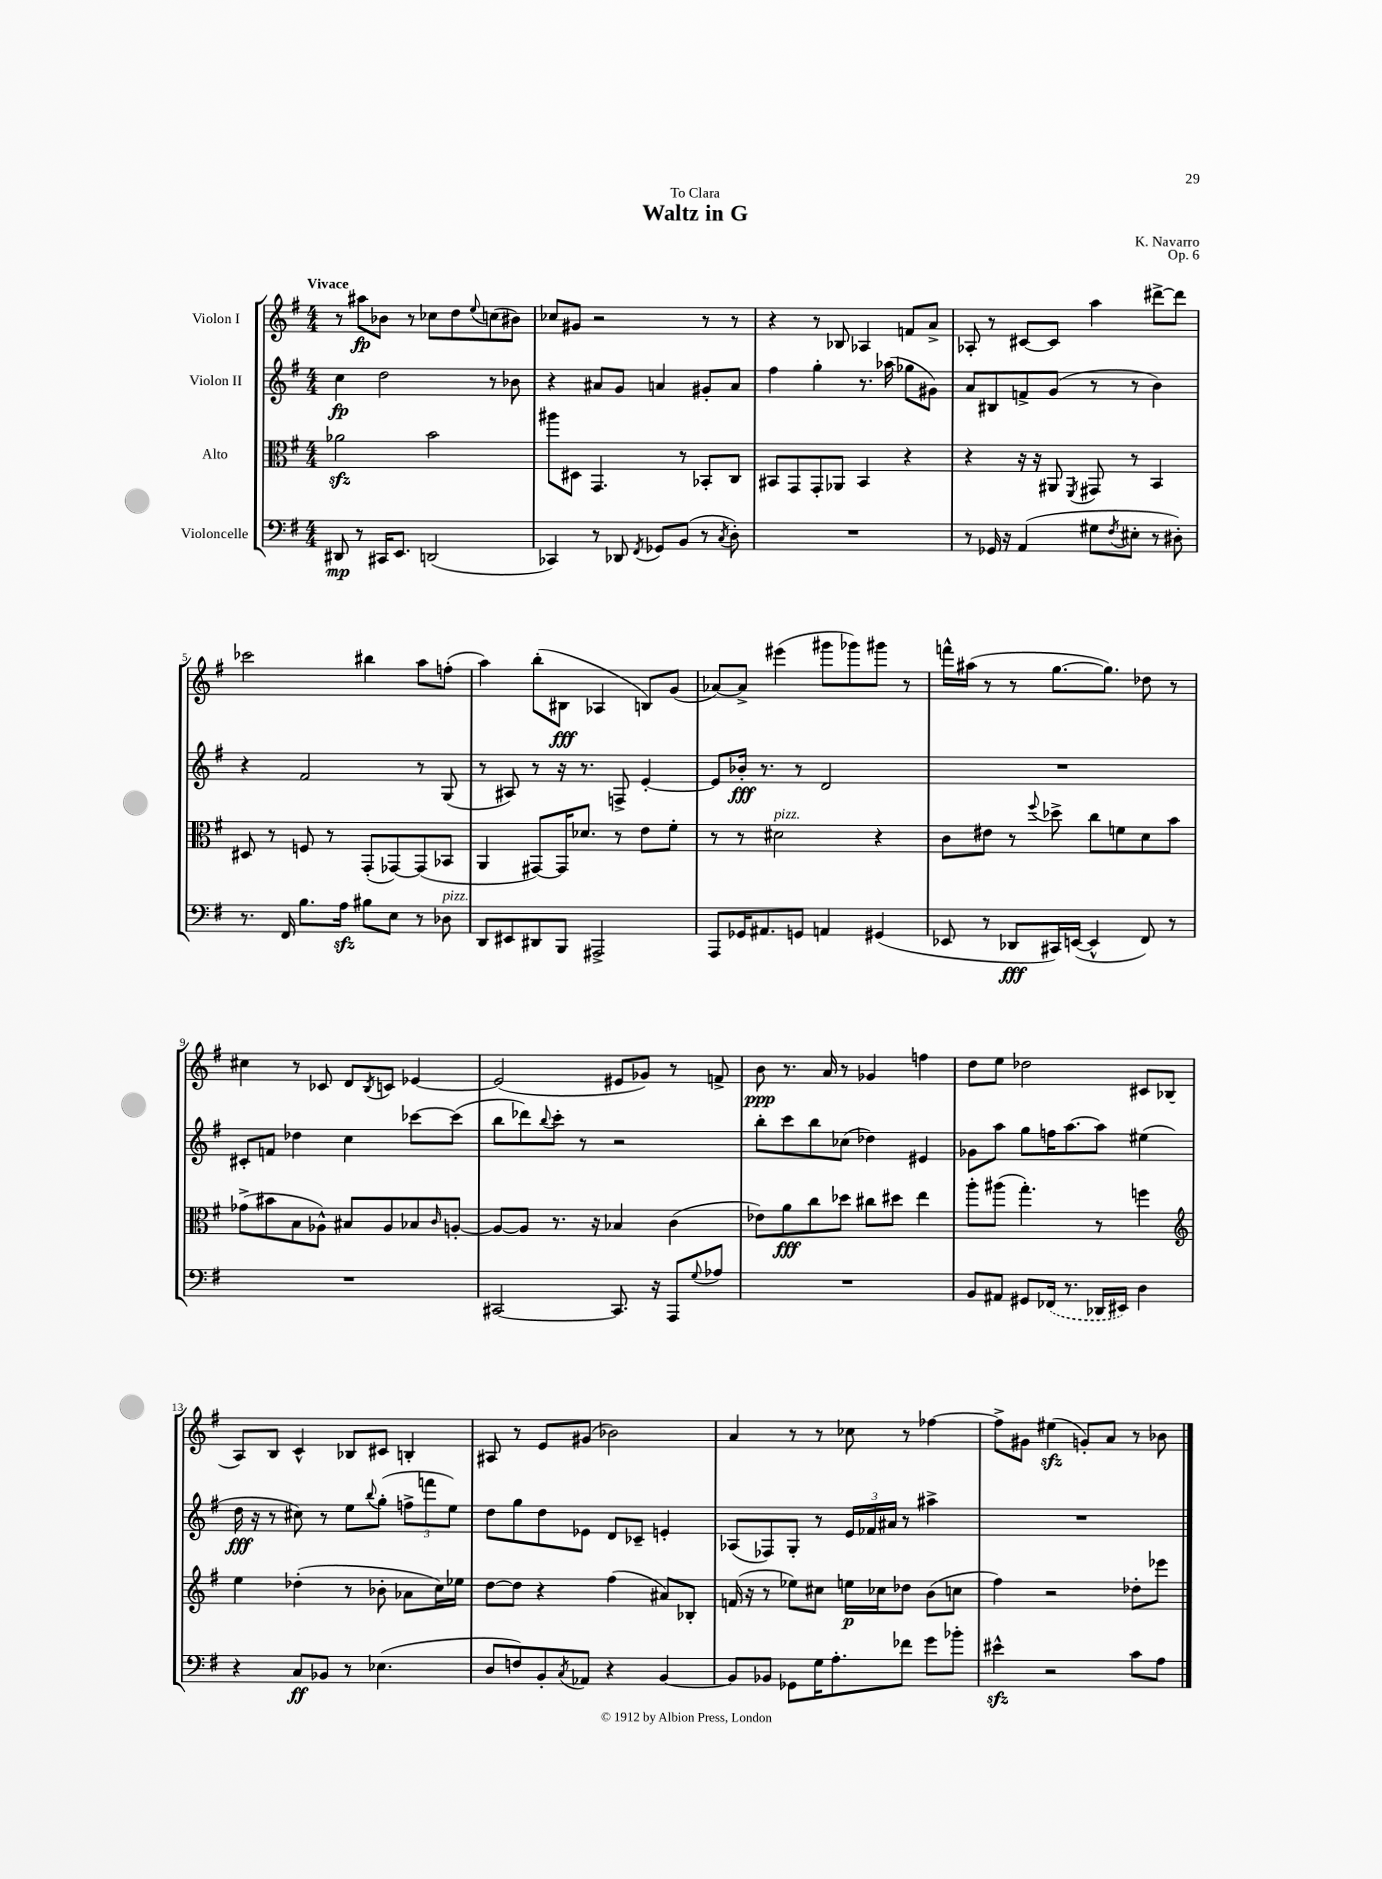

**kern	**kern	**kern	**kern
*staff4	*staff3	*staff2	*staff1
*clefF4	*clefC3	*clefG2	*clefG2
*k[f#]	*k[f#]	*k[f#]	*k[f#]
*M4/4	*M4/4	*M4/4	*M4/4
8DD#/	2a-\	4cc\	8r
8r	.	.	8aa#\L
16CC#/LK	.	2dd\	8b-\J
8.EE/J	.	.	.
.	.	.	8r
(2DD/	2b\	.	8cc-\L
.	.	.	8dd\
.	.	.	8qqee/
.	.	8r	(8cc\
.	.	8b-\	8b#\J)
=	=	=	=
4CC-/)	8aa#\L	4r	8cc-/L
.	8D#\J	.	8g#/J
8r	4.GG/	8a#/L	2r
8DD-/	.	8g/J	.
8qFF#/	.	.	.
8GG-/L	.	4a/	.
(8BB/J	8r	.	.
8r	8BB-'/L	8g#'/L	8r
8qC/	.	.	.
8D'\)	8C/J	8a/J	8r
=	=	=	=
1r	8BB#/L	4ff#\	4r
.	8GG/	.	.
.	8GG'/	4gg'\	8r
.	8AA-/J	.	8B-/
.	4BB#/	8.r	4A-/
.	.	(16aa-\	.
.	4r	8gg-\L	8f/L
.	.	8g#\J)	8a^/J
=	=	=	=
8r	4r	8a/L	8A-'/
16GG-/	.	8B#/	8r
16r	.	.	.
(4AA/	16r	8f^/	[8c#/L
.	16r	.	.
.	8AA#/	(8g/J	8c#/]J
.	8qFF#/	.	.
8G#\L	8GG#/	8r	4aa\
8qF#/	.	.	.
8E#'\J	8r	8r	.
8r	4BB/	4b\)	[8ddd#^\L
8D#'\)	.	.	8ddd#\]J
=	=	=	=
8.r	8D#/	4r	2ccc-\
.	8r	.	.
16FF#/	.	.	.
8.B\L	8F/	2f#/	.
.	8r	.	.
16A\Jk	.	.	.
8B#\L	(8GG'/L	.	4bb#\
8E\J	[8GG-/)	.	.
8r	(8GG-/]	8r	8aa\L
8D-\	8BB-/J	(8G/	(8ff'\J
=	=	=	=
8DD/L	4AA/	8r	4aa\)
8EE#/	.	8A#/)	.
8DD#/	[8GG#/L)	8r	(8bb'\L
8BBB/J	16GG#/]K	16r	8B#\J
.	8.d-/J	8.r	.
2AAA#^/	.	.	4A-/
.	8r	8F^/	.
.	8e\L	[4e'/	8B/L)
.	8f#'\J	.	(8g/J
=	=	=	=
8AAA/L	8r	8e/]L	[8a-/L)
16GG-/K	8r	16b-'/Jk	8a-^/]J
8.AA#/	.	8.r	.
.	2d#\	.	(4eee#\
8GG/J	.	8r	.
4AA/	.	2d/	8ggg#\L
.	.	.	8ggg-\)
(4GG#/	4r	.	8ggg#\J
.	.	.	8r
=	=	=	=
8EE-/	8c\L	1r	16fff^^\LL
.	.	.	(16aa#\JJ
8r	8e#\J	.	8r
8DD-/L	8r	.	8r
.	8qqff#/	.	.
16CC#/L)	8dd-^\	.	[8.gg\L
([16EE/JJ	.	.	.
4EE^^/]	8cc\L	.	.
.	.	.	8.gg\]J)
.	8f\	.	.
8FF#/)	8d\	.	8dd-\
8r	8b\J	.	8r
=	=	=	=
1r	(8g-^\L	8c#'/L	4cc#\
.	8b#\	8f/J	.
.	8B\	4dd-\	8r
.	8A-^^\J)	.	8c-/
.	8B#/L	4cc\	8d/L
.	.	.	8qB/
.	8A-/	.	8c/J
.	8B-/	[8ccc-\L	[4e-/
.	16qqc/	.	.
.	[8A'/J	(8ccc-\]J	.
=	=	=	=
[2CC#/	8A/_L	8bb\L	(2e-/]
.	8A/]J	8ddd-\)	.
.	.	8qqbb/	.
.	8.r	8ccc'\J	.
.	.	8r	.
.	16r	.	.
8.CC#/]	4B-/	2r	8e#/L
.	.	.	8g-/J)
16r	.	.	.
8AAA/L	(4c\	.	8r
8qqG/	.	.	.
8A-/J	.	.	8f^/
=	=	=	=
1r	8e-\L)	8bb'\L	8b\
.	8a\	8ccc\	8.r
.	8cc\	8bb\	.
.	.	.	16a/
.	8dd-\J	(8cc-\J	8r
.	8cc#\L	4dd-\)	4g-/
.	8dd#\J	.	.
.	4ee\	4e#/	4ff\
=	=	=	=
8BB/L	8aa'\L	8g-\L	8dd\L
8AA#/J	(8aa#\J	8aa\J	8ee\J
8GG#/L	4.gg'\)	8gg\L	2dd-\
(16FF-/Jk	.	16ff\K	.
8.r	.	[8.aa\	.
16DD-/LL	8r	8aa\]J	.
16EE#/JJ)	.	.	.
4D\	4ff\	(4ee#\	8c#/L
.	.	.	(8B-/J
=	=	=	=
*	*clefG2	*	*
4r	4ee\	16dd\	8A/L)
.	.	16r	.
.	.	8r	8B/J
8C/L	(4dd-'\	8cc#\)	4c^^/
8BB-/J	.	8r	.
8r	8r	8ee\L	8B-/L
.	.	8qqbb/	.
(4.E-\	8b-'\	(8gg'\J	8c#/J
.	8a-\L	12ff^\L	4B'/
.	.	12fff\	.
.	16cc\L)	.	.
.	.	12ee\J)	.
.	16ee-\JJ	.	.
=	=	=	=
8D/L	[8dd\L	8dd\L	8A#/
8F/)	8dd\]J	8gg\	8r
8BB'/	4r	8dd\	8e/L
8qC/	.	.	.
8AA-/J	.	8e-\J	(8g#/J
4r	(4ff#\	8d/L	2b-\)
.	.	8c-~/J	.
[4BB/	8a#/L)	4e'/	.
.	8B-'/J	.	.
=	=	=	=
8BB/]L	(16f/	(8A-/L	4a/
.	16r	.	.
8BB-/J	8r	8F-/)	.
8GG-\L	8ee-\L)	8G'/J	8r
16G\K	8cc#\J	8r	8r
8.A'\	.	.	.
.	16ee\LL	24e/LL	8cc-\
.	.	24f-/	.
.	16cc-\J	.	.
.	.	24a#/JJ	.
8f-\J	8dd-\J	8r	8r
8g\L	(8b\L	4aa#^\	[4ff-\
8b-'\J	8cc\J	.	.
=	=	=	=
4e#^^\	4ff#\)	1r	8ff-^\]L
.	.	.	8g#\J
2r	2r	.	(4ee#\
.	.	.	8g'/L)
.	.	.	8a/J
8c\L	8dd-'\L	.	8r
8A\J	8eee-\J	.	8b-\
==	==	==	==
*-	*-	*-	*-
